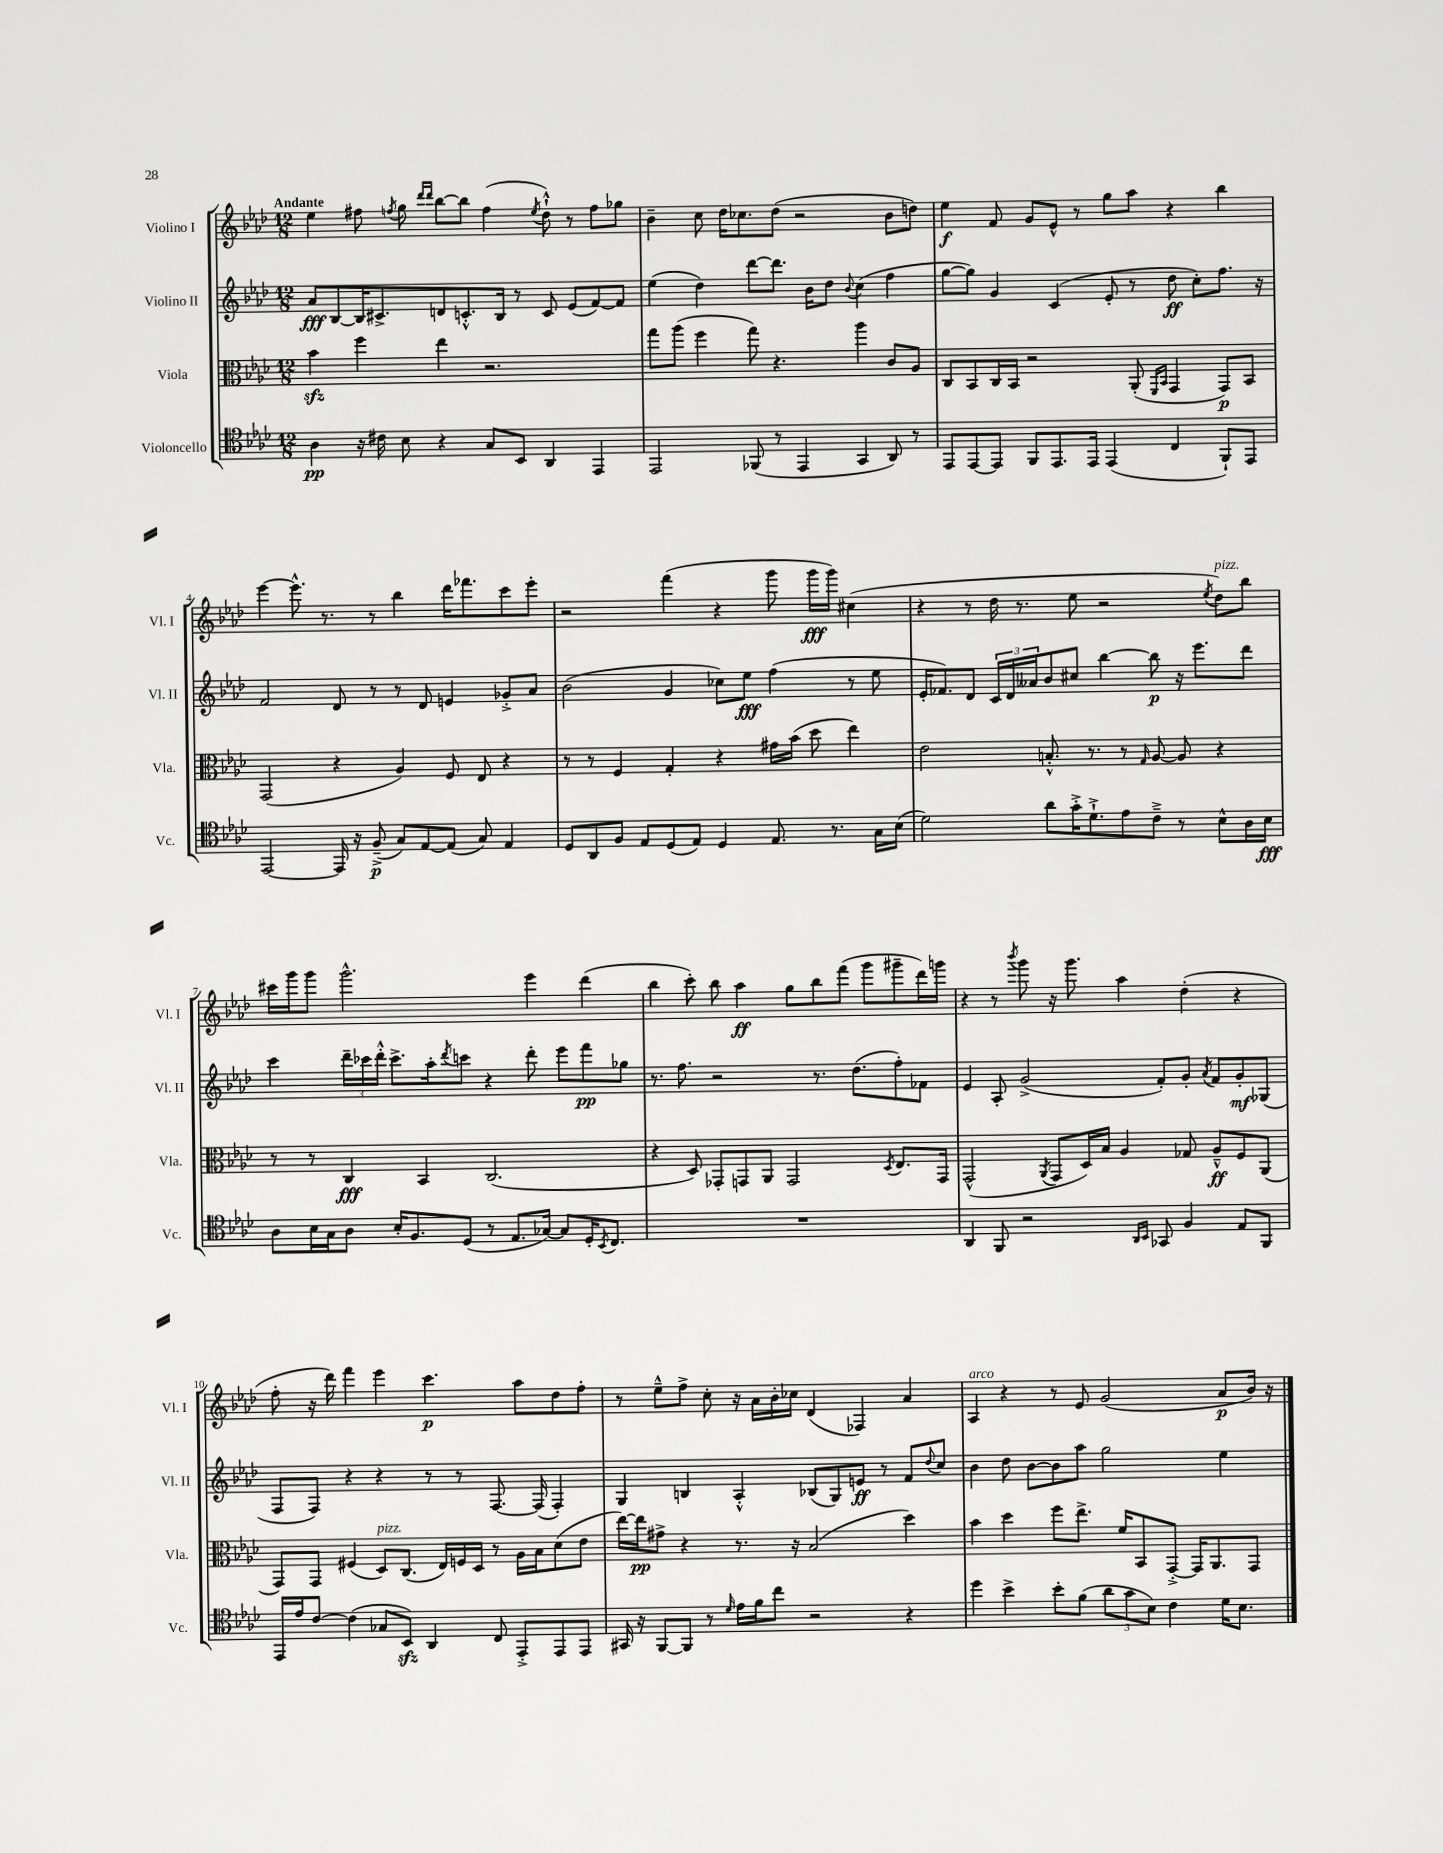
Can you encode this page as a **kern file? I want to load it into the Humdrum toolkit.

**kern	**dynam	**kern	**dynam	**kern	**dynam	**kern	**dynam
*part4	*part4	*part3	*part3	*part2	*part2	*part1	*part1
*staff4	*staff4	*staff3	*staff3	*staff2	*staff2	*staff1	*staff1
*I"Violoncello	*	*I"Viola	*	*I"Violino II	*	*I"Violino I	*
*I'Vc.	*	*I'Vla.	*	*I'Vl. II	*	*I'Vl. I	*
*clefC4	*	*clefC3	*	*clefG2	*	*clefG2	*
*k[b-e-a-d-]	*	*k[b-e-a-d-]	*	*k[b-e-a-d-]	*	*k[b-e-a-d-]	*
*M12/8	*	*M12/8	*	*M12/8	*	*M12/8	*
=1	=1	=1	=1	=1	=1	=1	=1
!	!	!	!	!	!	!LO:TX:a:B:t=Andante	!
4A-\	pp	4b-zz\	.	8a-/L	fff	4ee-\	.
.	.	.	.	[8B-/	.	.	.
16r	.	4ff\	.	16B-/K]	.	8ff#X\	.
16c#X\	.	.	.	8.c#X^/	.	.	.
.	.	.	.	.	.	8qffn/	.
8B-\	.	.	.	.	.	8gg\	.
.	.	.	.	.	.	16qqddd-/LL	.
.	.	.	.	.	.	16qqddd-/JJ	.
4r	.	4ee-\	.	8dn/	.	[8bb-\L	.
.	.	.	.	8.cn'^^/	.	8bb-\J]	.
8G/L	.	2.r	.	.	.	(4ff\	.
.	.	.	.	16B-/Jk	.	.	.
8BB-/J	.	.	.	8r	.	.	.
.	.	.	.	.	.	8qee-/	.
4AA-/	.	.	.	8c/	.	8dd-`^^\)	.
.	.	.	.	(8e-/L	.	8r	.
4EE-/	.	.	.	[8f/)	.	8ff\L	.
.	.	.	.	8f/J]	.	8gg-X\J	.
=2	=2	=2	=2	=2	=2	=2	=2
2EE-/	.	8gg\L	.	(4ee-\	.	4b-~\	.
.	.	(8aa-\J	.	.	.	.	.
.	.	4ff\	.	4dd-\)	.	8cc\	.
.	.	.	.	.	.	16dd-\KL	.
.	.	.	.	.	.	8.cc-X\	.
(8FF-X/	.	8gg\)	.	[8ddd-\L	.	.	.
8r	.	4.r	.	8.ddd-\J]	.	(8dd-\J	.
4EE-/	.	.	.	.	.	2r	.
.	.	.	.	16b-\KL	.	.	.
.	.	.	.	8dd-\J	.	.	.
.	.	.	.	8qqb-/	.	.	.
4GG/	.	4aa-\	.	(4cc\	.	.	.
8AA-/)	.	8c/L	.	4ff\	.	8b-\L	.
8r	.	8A-/J	.	.	.	8ddn\J)	.
=3	=3	=3	=3	=3	=3	=3	=3
8EE-/L	.	8C/L	.	[8gg\L	.	4ee-\	f
[8EE-/	.	8BB-/	.	8gg\J])	.	.	.
8EE-/J]	.	16C/L	.	4g/	.	8f/	.
.	.	16BB-/JJ	.	.	.	.	.
8FF/L	.	2r	.	.	.	8g/L	.
8.EE-/	.	.	.	(4c/	.	8e-^^/J	.
.	.	.	.	.	.	8r	.
16EE-/Jk	.	.	.	.	.	.	.
(4EE-/	.	.	.	8e-'/	.	8gg\L	.
.	.	(8AA-'/	.	8r	.	8aa-\J	.
.	.	16qqFF/LL	.	.	.	.	.
.	.	16qqBB-/JJ	.	.	.	.	.
4C/	.	4GG/	.	8dd-\	ff	4r	.
.	.	.	.	8cc'\L)	.	.	.
8FF`/L)	.	8GG/L)	p	8.ff\J	.	4bb-\	.
8EE-/J	.	8BB-/J	.	.	.	.	.
.	.	.	.	16r	.	.	.
!!LO:LB:g=z
=4	=4	=4	=4	=4	=4	=4	=4
[2EE-/	.	(2GG/	.	2f/	.	[4eee-\	.
.	.	.	.	.	.	8.eee-^^\]	.
.	.	.	.	.	.	8.r	.
16EE-/]	.	4r	.	8d-/	.	.	.
16r	.	.	.	.	.	.	.
(8F~^/	p	.	.	8r	.	8r	.
8G/L)	.	4A-/)	.	8r	.	4bb-\	.
[8E-/	.	.	.	8d-/	.	.	.
(8E-/J]	.	8F/	.	4en/	.	16ddd-\KL	.
.	.	.	.	.	.	8.fff-X\	.
8G/)	.	8E-/	.	.	.	.	.
4E-/	.	4r	.	8g-X'^/L	.	8ccc\	.
.	.	.	.	8a-/J	.	8eee-'\J	.
=5	=5	=5	=5	=5	=5	=5	=5
8D-/L	.	8r	.	(2b-\	.	2r	.
8AA-/	.	8r	.	.	.	.	.
8F/J	.	4F/	.	.	.	.	.
8E-/L	.	.	.	.	.	.	.
(8D-/	.	4G'/	.	4g/	.	(4fff\	.
8E-/J)	.	.	.	.	.	.	.
4D-/	.	4r	.	8cc-X\L)	.	4r	.
.	.	.	.	8ee-\J	fff	.	.
8.E-/	.	16g#X\LL	.	(4ff\	.	8ggg\	.
.	.	(16b-\JJ	.	.	.	.	.
.	.	8dd-\	.	.	.	16ggg\LL	fff
8.r	.	.	.	.	.	16ggg\JJ)	.
.	.	4ee-\)	.	8r	.	(4cc#X\	.
16G\LL	.	.	.	8ee-\	.	.	.
(16B-\JJ	.	.	.	.	.	.	.
=6	=6	=6	=6	=6	=6	=6	=6
2d-\)	.	2e-\	.	16e-'/KL	.	4r	.
.	.	.	.	8.f-X/)	.	.	.
.	.	.	.	8d-/J	.	8r	.
.	.	.	.	24c/LL	.	16dd-\	.
.	.	.	.	24d-/	.	.	.
.	.	.	.	.	.	8.r	.
.	.	.	.	24a--X/J	.	.	.
8a-\L	.	8.Bn'^^/	.	8b-/	.	.	.
16g'^\K	.	.	.	8cc#X/J	.	8ee-\	.
8.d-`^\	.	8.r	.	.	.	.	.
.	.	.	.	[4bb-\	.	2r	.
8e-\	.	8r	.	.	.	.	.
.	.	16qqG/	.	.	.	.	.
8c~^\J	.	[8A-/	.	8bb-\]	p	.	.
8r	.	8A-/]	.	16r	.	.	.
.	.	.	.	8.eee-\L	.	.	.
.	.	.	.	.	.	8qee-/	.
!	!	!	!	!	!	!LO:TX:a:i:t=pizz.	!
8B-^^\L	.	4r	.	.	.	8dd-\L)	.
16A-\L	.	.	.	8ddd-\J	.	8bb-\J	.
16B-\JJ	fff	.	.	.	.	.	.
!!LO:LB:g=z
=7	=7	=7	=7	=7	=7	=7	=7
8A-\L	.	8r	.	4ccc\	.	16ccc#X\LL	.
.	.	.	.	.	.	16ggg\J	.
16B-\L	.	8r	.	.	.	8ggg\J	.
16G\J	.	.	.	.	.	.	.
8A-\J	.	4C/	fff	24ddd-~\LL	.	2.ggg^^\	.
.	.	.	.	24ccc-X\	.	.	.
.	.	.	.	24ddd-'^^\JJ	.	.	.
16B-'/KL	.	.	.	8.ccc-^\L	.	.	.
8.F/	.	.	.	.	.	.	.
.	.	4BB-/	.	.	.	.	.
.	.	.	.	16aa-'\k	.	.	.
.	.	.	.	8qddd-/	.	.	.
(8D-/J	.	.	.	8cccn\J	.	.	.
8r	.	(2.C/	.	4r	.	.	.
8.E-/L	.	.	.	.	.	.	.
.	.	.	.	8ddd-'\	.	4eee-\	.
[16G-X/Jk)	.	.	.	.	.	.	.
8G-/L]	.	.	.	8eee-\L	.	.	.
16D-'/K	.	.	.	8fff\	pp	(4ddd-\	.
8qBB-/	.	.	.	.	.	.	.
8.C/J	.	.	.	.	.	.	.
.	.	.	.	8gg-X\J	.	.	.
=8	=8	=8	=8	=8	=8	=8	=8
1.r	.	4r	.	8.r	.	4bb-\	.
.	.	.	.	8.ff\	.	.	.
.	.	8D-/)	.	.	.	8ccc'\)	.
.	.	8GG-X'/L	.	2r	.	8bb-\	.
.	.	8GGn/	.	.	.	4aa-\	ff
.	.	8AA-/J	.	.	.	.	.
.	.	2GG/	.	.	.	8gg\L	.
.	.	.	.	8.r	.	8bb-\	.
.	.	.	.	.	.	(8fff\J	.
.	.	.	.	(8.dd-\L	.	.	.
.	.	.	.	.	.	8ggg\L	.
.	.	8qD-/	.	.	.	.	.
.	.	8.E-/L	.	8ff'\)	.	8ggg#X~\	.
.	.	.	.	8f-X\J	.	16ddd-\L)	.
.	.	16GG/Jk	.	.	.	16gggn\JJ	.
=9	=9	=9	=9	=9	=9	=9	=9
4AA-/	.	(2GG^^/	.	4e-/	.	4r	.
8FF/	.	.	.	8A-'/	.	8r	.
.	.	.	.	.	.	8qbbb-/	.
2r	.	.	.	(2g^/	.	8ggg\	.
.	.	8qAA-/	.	.	.	.	.
.	.	8GG/L	.	.	.	16r	.
.	.	.	.	.	.	8.ggg\	.
.	.	16D-/L)	.	.	.	.	.
.	.	16B-/JJ	.	.	.	.	.
.	.	4A-/	.	.	.	4aa-\	.
16qqAA-/LL	.	.	.	.	.	.	.
16qqBB-/JJ	.	.	.	.	.	.	.
8GG-X/	.	.	.	8f'/L)	.	.	.
4F/	.	8G-X/	.	8g'/J	.	(4dd-'\	.
.	.	.	.	8qa-/	.	.	.
.	.	8A-~^^/L	ff	8f/L	.	.	.
8E-/L	.	8F/	.	8g'/	mf	4r	.
8FF/J	.	(8AA-/J	.	(8G-X/J	.	.	.
!!LO:LB:g=z
=10	=10	=10	=10	=10	=10	=10	=10
16EE-/LL	.	8GG/L)	.	8F/L	.	8ff'\	.
16e-/J	.	.	.	.	.	.	.
[8c/J	.	8GG/J	.	8F/J)	.	16r	.
.	.	.	.	.	.	16ddd-\)	.
(4c\]	.	(4F#X/	.	4r	.	4fff\	.
!	!	!LO:TX:a:i:t=pizz.	!	!	!	!	!
8G-X/L	.	8D-/L)	.	4r	.	4eee-\	.
8BB-zz/J)	.	(8.C/J	.	.	.	.	.
4AA-/	.	.	.	8r	.	4.ccc\	p
.	.	16E-/LL)	.	.	.	.	.
.	.	16Fn/	.	8r	.	.	.
.	.	16D-/JJ	.	.	.	.	.
8C/	.	8r	.	[8.F/	.	.	.
8EE-'^/L	.	16A-\LL	.	.	.	8aa-\L	.
.	.	16B-\J	.	(16F/]	.	.	.
8EE-/	.	(8d-\	.	4F'/)	.	8dd-\	.
8EE-/J	.	8e-\J	.	.	.	8ff'\J	.
=11	=11	=11	=11	=11	=11	=11	=11
16GG#X/	.	[16ee-\LL)	.	4G/	.	8r	.
16r	.	16ee-\J]	pp	.	.	.	.
[8FF/L	.	8g#X^\J	.	.	.	8ee-~^^\L	.
8FF/J]	.	4r	.	4Bn/	.	8ff^\J	.
8r	.	.	.	.	.	8cc'\	.
16qqd-/	.	.	.	.	.	.	.
16e-\LL	.	8.r	.	4A-'^^/	.	16r	.
16f\J	.	.	.	.	.	16a-\LL	.
8cc\J	.	.	.	.	.	16b-'\	.
.	.	16r	.	.	.	16cc-X\JJ	.
2r	.	(2B-/	.	(8B-X/L	.	(4d-/	.
.	.	.	.	8G/)	.	.	.
.	.	.	.	8en/J	ff	4F-X/)	.
.	.	.	.	8r	.	.	.
4r	.	4dd-\)	.	8f/L	.	4a-/	.
.	.	.	.	8qqdd-/	.	.	.
.	.	.	.	8cc/J	.	.	.
=12	=12	=12	=12	=12	=12	=12	=12
!	!	!	!	!	!	!LO:TX:a:i:t=arco	!
4dd-\	.	4b-\	.	4b-\	.	4A-/	.
4b-^\	.	4dd-\	.	8dd-\	.	4r	.
.	.	.	.	[8b-\L	.	.	.
8b-'\L	.	8ff\L	.	8b-\]	.	8r	.
(8f\J	.	8.ee-^\J	.	8aa-\J	.	8e-/	.
12a-\L	.	.	.	2gg\	.	(2g/	.
.	.	16f/KL	.	.	.	.	.
12g\	.	.	.	.	.	.	.
.	.	8BB-/	.	.	.	.	.
12B-\J)	.	.	.	.	.	.	.
4c\	.	[8GG'^/J	.	.	.	.	.
.	.	16GG/KL]	.	.	.	.	.
.	.	8.AA-/	.	.	.	.	.
16d-\KL	.	.	.	4ee-\	.	8a-/L	p
8.B-\J	.	.	.	.	.	.	.
.	.	8GG/J	.	.	.	16b-/Jk)	.
.	.	.	.	.	.	16r	.
==	==	==	==	==	==	==	==
*-	*-	*-	*-	*-	*-	*-	*-
